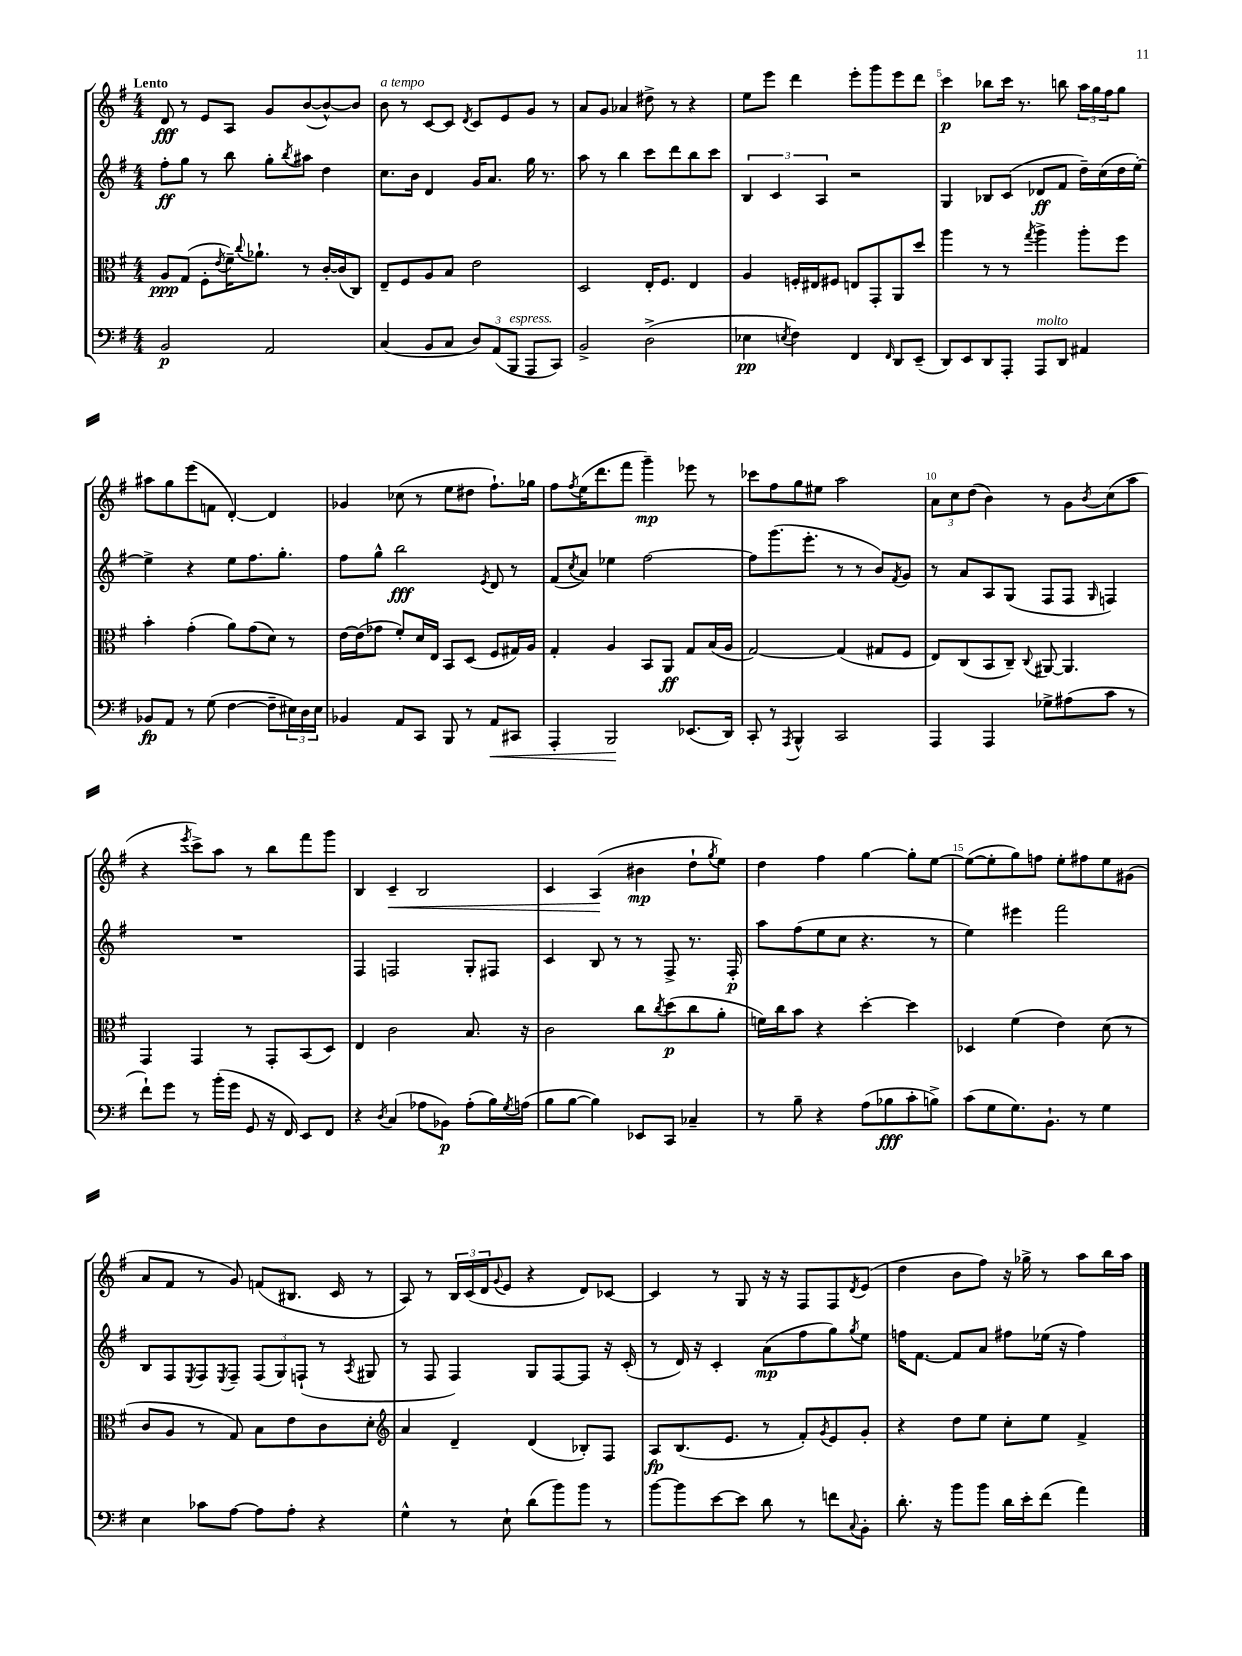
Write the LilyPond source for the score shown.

<<
\new StaffGroup <<
\new Staff = "s0" {
    \clef treble \key g \major \numericTimeSignature \time 4/4 \tempo "Lento"
    d'8\fff r8 e'8 a8 g'8 b'8~( b'8~-^) b'8 |
    b'8^\markup { \italic "a tempo" } r8 c'8~ c'8 \acciaccatura { d'8 } c'8 e'8 g'8 r8 |
    a'8 g'8 aes'4 dis''8-> r8 r4 |
    e''8 e'''8 d'''4 e'''8-. g'''8 e'''8 d'''8 |
    c'''4\p bes''8 c'''16 r8. b''8 \tuplet 3/2 { a''16 g''16 fis''16 } g''8 |
    ais''8 g''8 e'''8( f'8 d'4~-.) d'4 |
    ges'4 ces''8( r8 e''8 dis''8 fis''8.-!) ges''16 |
    fis''8 \acciaccatura { fis''8 } e''16( d'''8. fis'''8 g'''4--\mp) ees'''8 r8 |
    ces'''8 fis''8 g''8 eis''8 a''2 |
    \tuplet 3/2 { a'8 c''8 d''8( } b'4) r8 g'8 \acciaccatura { b'8 } c''8( a''8 |
    r4 \acciaccatura { e'''8 } c'''8->) a''8 r8 b''8 fis'''8 g'''8 |
    b4 c'4--\< b2 |
    c'4 a4\!( bis'4\mp d''8-! \acciaccatura { g''8 } e''8) |
    d''4 fis''4 g''4~ g''8-. e''8~ |
    e''8~( e''8-. g''8) f''8 e''8-. fis''8 e''8 gis'8( |
    a'8 fis'8 r8 g'8) f'8( bis8. c'16 r8 |
    a8) r8 \tuplet 3/2 { b16 c'16( d'16 } \appoggiatura { g'8 } e'8 r4 d'8) ces'8~ |
    ces'4 r8 g8 r16 r16 fis8 fis8 \acciaccatura { d'8 } e'8( |
    d''4 b'8 fis''8) r16 ges''16-> r8 a''8 b''16 a''16 \bar "|." |
}
\new Staff = "s1" {
    \clef treble \key g \major \numericTimeSignature \time 4/4
    fis''8-.\ff g''8 r8 b''8 g''8-. \acciaccatura { b''8 } ais''8 d''4 |
    c''8. b'16 d'4 g'16 a'8. g''16 r8. |
    a''8 r8 b''4 c'''8 d'''8 b''8 c'''8 |
    \tuplet 3/2 { b4 c'4 a4 } r2 |
    g4 bes8 c'8( des'8\ff fis'8 d''16--) c''16( d''16 e''16~-.) |
    e''4-> r4 e''8 fis''8. g''8.-. |
    fis''8 g''8-^ b''2\fff \acciaccatura { e'8 } d'8 r8 |
    fis'8( \acciaccatura { c''8 } a'8) ees''4 fis''2~ |
    fis''8 g'''8.( e'''8.-. r8 r8 b'8) \acciaccatura { fis'8 } g'8 |
    r8 a'8 a8 g8( fis8 fis8 \grace { g16 } f4) |
    R1 |
    fis4 f2 g8-. fis8 |
    c'4 b8 r8 r8 fis8-> r8. fis16-.\p |
    a''8 fis''8( e''8 c''8 r4. r8 |
    e''4) eis'''4 fis'''2 |
    b8 fis8 \acciaccatura { e8 } fis8 \acciaccatura { e8 } fis8-- \tuplet 3/2 { fis8( g8) f8-!( } r8 \acciaccatura { a8 } gis8 |
    r8 fis8 fis4) g8 fis8~ fis8 r16 c'16-.( |
    r8 d'16) r16 c'4-. a'8\mp( fis''8 g''8) \acciaccatura { g''8 } e''8 |
    f''16 fis'8.~ fis'8 a'8 fis''8 ees''16( r16 fis''4) \bar "|." |
}
\new Staff = "s2" {
    \clef alto \key g \major \numericTimeSignature \time 4/4
    a8\ppp g8( fis8-. \acciaccatura { e'8 } fis'16--) \appoggiatura { c''8 } aes'8.-! r8 c'16~-. c'16( c8) |
    e8-- fis8 a8 b8 e'2 |
    d2 e16-. fis8. e4 |
    a4 f16-. eis16 fis8 e8 g,8-. a,8 d''8 |
    a''4 r8 r8 \acciaccatura { g''8 } a''4-> a''8-. fis''8 |
    b'4-. g'4-.( a'8) g'8( d'8) r8 |
    e'16~ e'16( ges'8 fis'8-.) d'16 e16 b,8 d8( fis8 gis16) a16 |
    g4-. a4 b,8 a,8\ff g8 b16( a16 |
    g2~) g4( gis8 fis8 |
    e8) c8( b,8 c8--) \appoggiatura { c8 } ais,8~ ais,4. |
    g,4 g,4 r8 g,8-. b,8( d8) |
    e4 c'2 b8. r16 |
    c'2 c''8 \acciaccatura { c''8 } d''8\p( c''8 a'8-. |
    f'16) c''16 b'8 r4 d''4~-. d''4 |
    des4 fis'4( e'4) d'8( r8 |
    c'8 a8 r8 g8) b8 e'8 c'8 d'8-. |
    \clef treble a'4 d'4-- d'4( bes8-.) fis8 |
    a8\fp b8.( e'8. r8 fis'8-.) \acciaccatura { g'8 } e'8 g'8-. |
    r4 d''8 e''8 c''8-. e''8 fis'4-> \bar "|." |
}
\new Staff = "s3" {
    \clef bass \key g \major \numericTimeSignature \time 4/4
    b,2\p a,2 |
    c4( b,8 c8 \tuplet 3/2 { d8) a,8( b,,8^\markup { \italic "espress." } } a,,8 c,8) |
    b,2-> d2->( |
    ees4\pp \acciaccatura { e8 } fis4) fis,4 \grace { fis,16 } d,8 e,8--( |
    d,8) e,8 d,8 a,,8-. a,,8^\markup { \italic "molto" } d,8 ais,4 |
    bes,8\fp a,8 r8 g8( fis4~ fis8-- \tuplet 3/2 { eis16) d16 eis16 } |
    bes,4 a,8 c,8 b,,8 r8 a,8\< cis,8 |
    a,,4-. b,,2\! ees,8.( d,16) |
    c,8-. r8 \acciaccatura { a,,8 } b,,4-^ c,2 |
    a,,4 a,,4 ges8-> ais8( c'8 r8 |
    fis'8-!) g'8 r8 b'16-.( g'16 g,8 r16 fis,16) e,8 fis,8 |
    r4 \acciaccatura { d8 } c4( aes8 bes,8\p) aes8-.( b16) \acciaccatura { g8 } a16( |
    b8 b8~ b4) ees,8 c,8 ces4-- |
    r8 b8-- r4 a8( bes8\fff c'8-. b8->) |
    c'8( g8 g8.) b,8.-! r8 g4 |
    e4 ces'8 a8~ a8 a8-. r4 |
    g4-^ r8 e8-! d'8( b'8) b'8 r8 |
    b'8~ b'8 e'8~ e'8 d'8 r8 f'8 \appoggiatura { c8 } b,8-. |
    d'8.-. r16 b'8 b'8 d'16 e'16-. fis'8( a'4) \bar "|." |
}
>>
>>
\layout { \context { \Score \override BarNumber.break-visibility = ##(#f #t #t) barNumberVisibility = #(every-nth-bar-number-visible 5) } }
